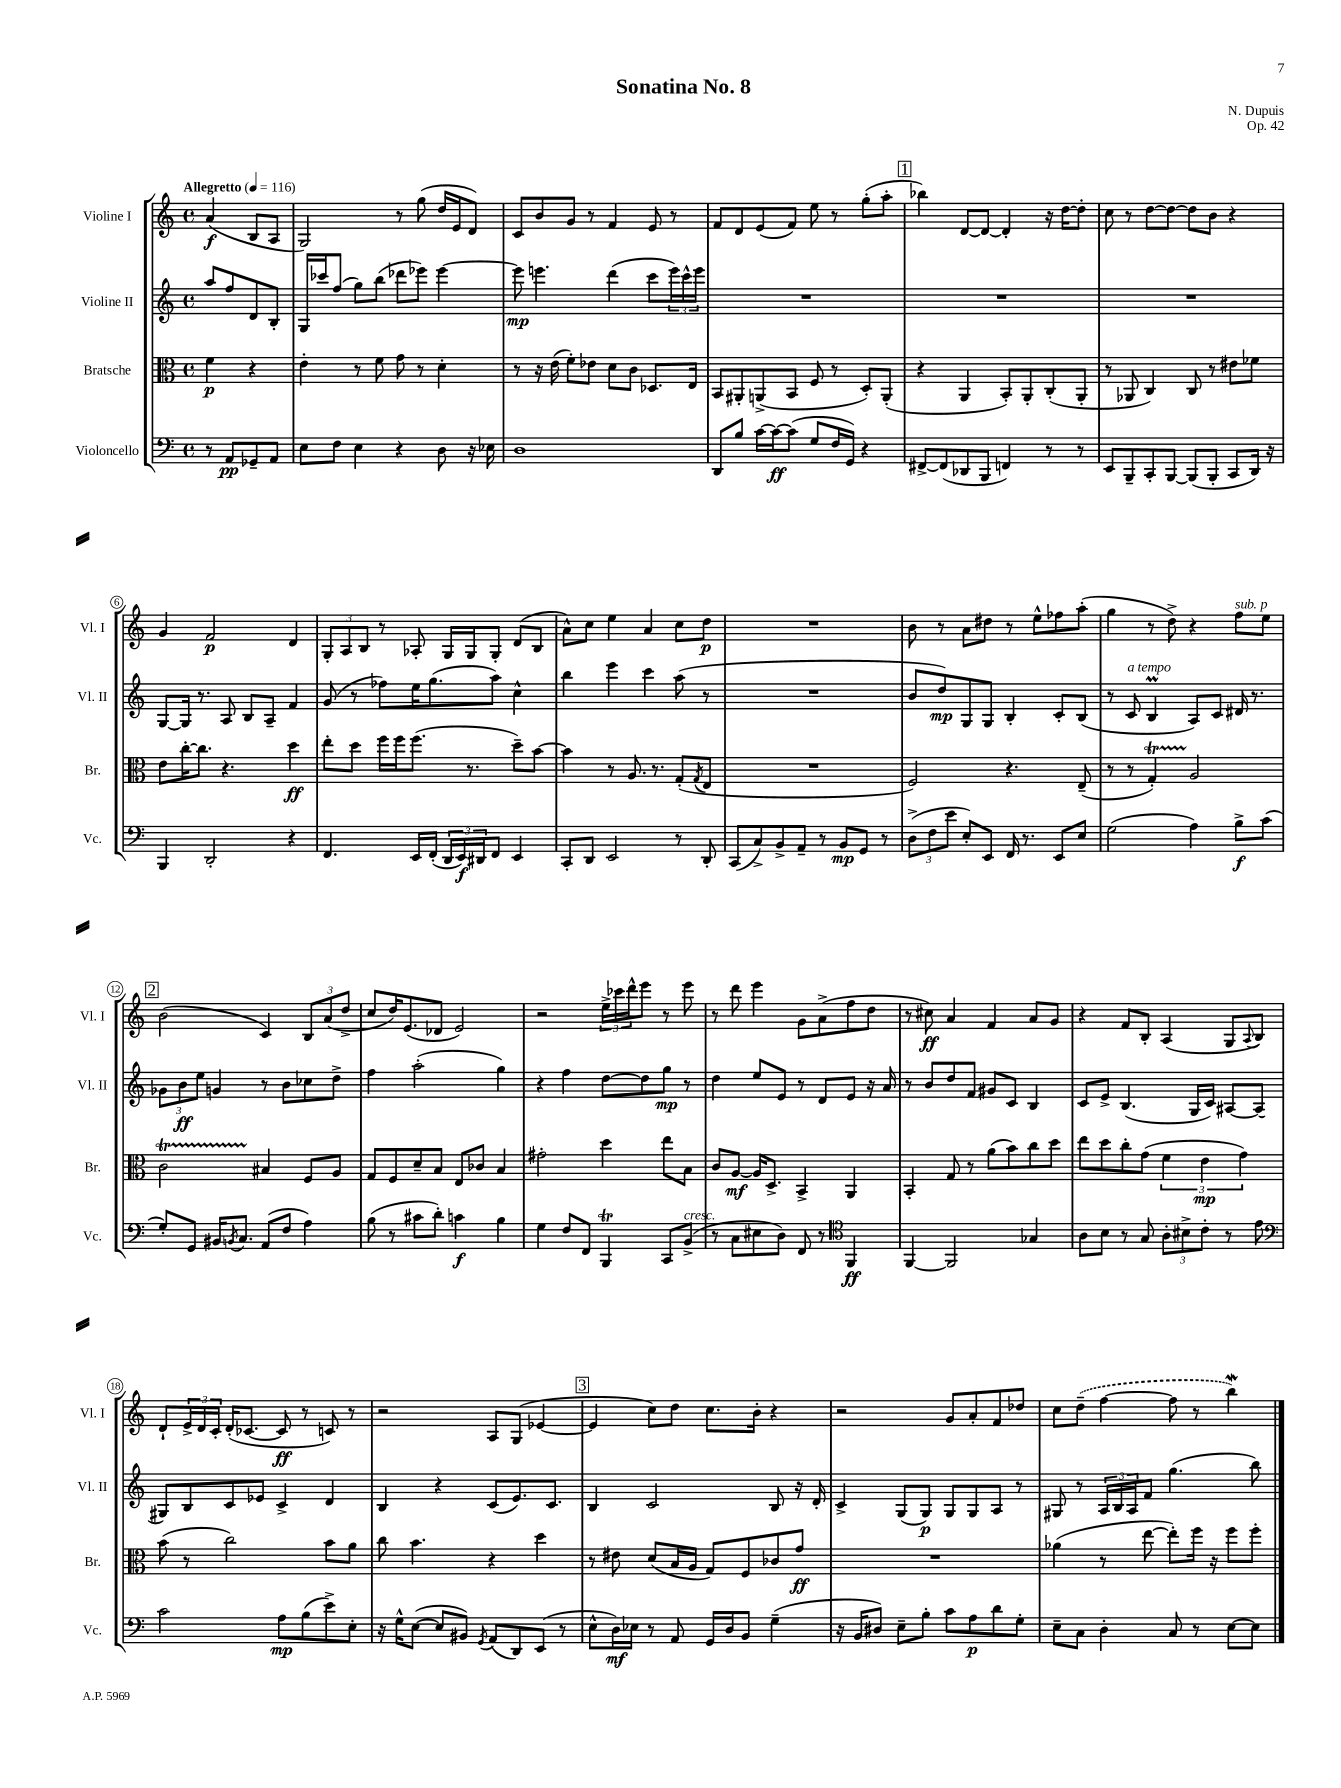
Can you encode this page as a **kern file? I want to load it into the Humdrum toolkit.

**kern	**kern	**kern	**kern
*staff4	*staff3	*staff2	*staff1
*clefF4	*clefC3	*clefG2	*clefG2
*k[]	*k[]	*k[]	*k[]
*M4/4	*M4/4	*M4/4	*M4/4
*met(c)	*met(c)	*met(c)	*met(c)
*MM116	*MM116	*MM116	*MM116
8r	4f\	8aa/L	(4a/
8AA/L	.	8ff/	.
8GG-~/	4r	8d/	8B/L
8AA/J	.	8B'/J	8A/J
=	=	=	=
8E\L	4e'\	16G/LL	2G/)
.	.	16ccc-/J	.
8F\J	.	(8ff/J	.
4E\	8r	8gg\L)	.
.	8f\	(8bb\J	.
4r	8g\	8ddd-\L	8r
.	8r	8eee-\J)	(8gg\
8D\	4d'\	[4eee-\	16dd/LL
.	.	.	16e/J
16r	.	.	8d/J)
16E-\	.	.	.
=	=	=	=
1D	8r	8eee-\]	8c/L
.	16r	4.eee\	8b/
.	(16e\	.	.
.	8f'\L)	.	8g/J
.	8e-\J	.	8r
.	8d\L	(4ddd\	4f/
.	8c\J	.	.
.	8.D-/L	8ccc\L	8e/
.	.	24eee\L)	8r
.	.	24ccc^^\	.
.	16E/Jk	.	.
.	.	24eee\JJ	.
=	=	=	=
8DD/L	8BB/L	1r	8f/L
8B/J	8AA#'/	.	8d/
[16c\LL	(8AA^/	.	(8e/
16c\_J	.	.	.
(8c\]J	8BB/J	.	8f/J)
8G/L	8F/	.	8ee\
16F/L	8r	.	8r
16GG/JJ)	.	.	.
4r	8D'/L)	.	(8gg'\L
.	(8AA'/J	.	8aa'\J
=	=	=	=
[8FF#^/L	4r	1r	4bb-\)
(8FF#/]	.	.	.
8DD-/	4AA/	.	[8d/L
8BBB/J	.	.	8d/_J
4FF/)	8BB'/L)	.	4d'/]
.	8AA'/	.	.
8r	(8C'/	.	16r
.	.	.	[16dd\LK
8r	8AA'/J	.	8dd'\]J
=	=	=	=
8EE/L	8r	1r	8cc\
8BBB~/	8AA-/	.	8r
8CC'/	4C/)	.	[8dd\L
[8BBB/J	.	.	8dd\_J
(8BBB/]L	8C/	.	8dd\]L
8BBB'/J	8r	.	8b\J
8CC/L	8e#\L	.	4r
16DD/Jk)	8f-\J	.	.
16r	.	.	.
=	=	=	=
4BBB/	8e\L	[8G/L	4g/
.	[16cc'\K	16G/]Jk	.
.	8.cc\]J	8.r	.
2DD'/	.	.	2f/
.	4.r	8A/	.
.	.	8B/L	.
.	.	8A~/J	.
4r	4dd\	4f/	4d/
=	=	=	=
4.FF/	8ee'\L	(8g/	12G'/L
.	.	.	12A/
.	8dd\J	8r	.
.	.	.	12B/J
.	16ff\LL	8ff-\L)	8r
.	16ff\J	.	.
16EE/LL	(8.ff\J	16ee\K	8A-'/
(16FF'/JJ	.	(8.gg\	.
24DD/LL	.	.	16G/LL
24EE/)	.	.	.
.	8.r	.	16G/J
24DD#/J	.	.	.
8FF/J	.	8aa\J)	8G'/J
4EE/	8dd~\L)	4cc^^\	(8d/L
.	[8b\J	.	8B/J
=	=	=	=
8CC'/L	4b\]	4bb\	8a^^\L)
8DD/J	.	.	8cc\J
2EE/	8r	4eee\	4ee\
.	8.A/	.	.
.	.	4ccc\	4a/
.	8.r	.	.
8r	(8G'/L	(8aa\	8cc\L
.	8qG/	.	.
8DD'/	8E/J	8r	8dd\J
=	=	=	=
(8CC/L	1r	1r	1r
8C^/)	.	.	.
8BB^/	.	.	.
8AA~/J	.	.	.
8r	.	.	.
8BB/L	.	.	.
8GG/J	.	.	.
8r	.	.	.
=	=	=	=
(12D^\L	2F/)	8b/L	8b\
12F\	.	.	.
.	.	8dd/)	8r
12e\J	.	.	.
8E'/L)	.	8G/	8a\L
8EE/J	.	8G/J	8dd#\J
16FF/	4.r	4B'/	8r
8.r	.	.	.
.	.	.	8ee^^\L
8EE/L	.	8c'/L	8ff-\
8E/J	(8E~/	(8B/J	(8aa'\J
=	=	=	=
(2G\	8r	8r	4gg\
.	8r	8c/	.
.	4G'/)	4B/	8r
.	.	.	8dd^\)
4A\)	2A/	8A/L)	4r
.	.	8c/J	.
8B^\L	.	16d#/	8ff\L
.	.	8.r	.
(8c\J	.	.	8ee\J
=	=	=	=
8G'/L)	2c\	12g-\L	(2b\
.	.	12b\	.
8GG/J	.	.	.
.	.	12ee\J	.
16BB#/LK	.	4g/	.
8qBB/	.	.	.
8.C/J	.	.	.
(8AA/L	4B#/	8r	4c/)
8F/J	.	8b\L	.
4A\)	8F/L	8cc-\	12B/L
.	.	.	(12a/
.	8A/J	8dd^\J	.
.	.	.	12dd^/J
=	=	=	=
(8B\	8G/L	4ff\	8cc/L
8r	8F/	.	16dd/K)
.	.	.	(8.e/
8c#\L	8d~/	(2aa'\	.
8d'\J)	8B/J	.	8d-/J
4c\	8E/L	.	2e/)
.	8c-/J	.	.
4B\	4B/	4gg\)	.
=	=	=	=
4G\	2g#'\	4r	2r
8F/L	.	4ff\	.
8FF/J	.	.	.
4BBB/	4dd\	[8dd\L	24ee^\LL
.	.	.	24ccc-\
.	.	.	24ddd^^\J
.	.	8dd\]	8eee\J
8CC/L	8ee\L	8gg\J	8r
(8BB^/J	8B\J	8r	8eee\
=	=	=	=
8r	8c/L	4dd\	8r
8C\L	[8A/J	.	8ddd\
8E#\	16A/]LK	8ee/L	4eee\
.	8.D^/J	.	.
8D\J)	.	8e/J	.
8FF/	4BB^/	8r	8g\L
8r	.	8d/L	(8a^\
*clefC4	*	*	*
4FF/	4AA/	8e/J	8ff\
.	.	16r	8dd\J
.	.	16a/	.
=	=	=	=
[4FF/	4BB'/	8r	8r
.	.	8b/L	8cc#\)
2FF/]	8G/	8dd/	4a/
.	8r	8f/J	.
.	(8a\L	8g#/L	4f/
.	8b\)	8c/J	.
4G-/	8cc\	4B/	8a/L
.	8dd\J	.	8g/J
=	=	=	=
8A\L	8ee\L	8c/L	4r
8B\J	8dd\	8e^/J	.
8r	8cc'\	(4.B/	8f/L
8G/	(8g\J	.	8B'/J
12A'\L	6f\	.	(4A/
12B#^\	.	.	.
.	.	16G/LL	.
12c'\J	6e\	.	.
.	.	16c/JJ)	.
8r	.	[8A#/L	8G/L
.	6g\)	.	.
.	.	.	8qqA/
8e\	.	(8A#/]J	8B/J)
=	=	=	=
*clefF4	*	*	*
2c\	(8b\	8G#/L)	8d`/L
.	8r	8B/	24e^/L
.	.	.	24d/
.	.	.	24c'/JJ
.	2cc\)	8c/	(16d'/LK
.	.	.	[8.c-/J
.	.	8e-/J	.
8A\L	.	4c^/	8c-/]
(8B\	.	.	8r
8e^\)	8b\L	4d/	8c/)
8E'\J	8a\J	.	8r
=	=	=	=
16r	8cc\	4B/	2r
16G^^\LK	.	.	.
([8E\J	4.b\	.	.
8E/]L	.	4r	.
8BB#/J)	.	.	.
8qGG/	.	.	.
(8AA/L	4r	(8c/L	8A/L
8DD/)	.	8.e/)	(8G/J
(8EE/J	4dd\	.	[4e-/
.	.	8.c/J	.
8r	.	.	.
=	=	=	=
8E^^\L	8r	4B/	4e-/]
16D\L)	8e#\	.	.
16E-\JJ	.	.	.
8r	(8d/L	2c/	8cc\L)
8AA/	16B/L	.	8dd\J
.	16A/JJ	.	.
16GG/LL	8G/L)	.	8.cc\L
16D/J	.	.	.
8BB/J	8F/	.	.
.	.	.	16b'\Jk
(4G~\	8c-/	8B/	4r
.	8g/J	16r	.
.	.	16d'/	.
=	=	=	=
16r	1r	4c^/	2r
16BB/LK	.	.	.
8D#/J)	.	.	.
8E~\L	.	(8G/L	.
8B'\J	.	8G/J)	.
8c\L	.	8G/L	8g/L
8A\	.	8G/	8a'/
8d\	.	8A/J	8f/
8G'\J	.	8r	8dd-/J
=	=	=	=
8E~\L	(4a-\	8G#/	8cc\L
8C\J	.	8r	(8dd~\J
4D'\	8r	24A/LL	[4ff\
.	.	24B/	.
.	.	24A/J	.
.	[8ee\	8f/J	.
8C/	8ee'\]L)	(4.gg\	8ff\]
8r	16ff\Jk	.	8r
.	16r	.	.
[8E\L	8ff\L	.	4bb\)
8E\]J	8ff'\J	8bb\)	.
==	==	==	==
*-	*-	*-	*-
